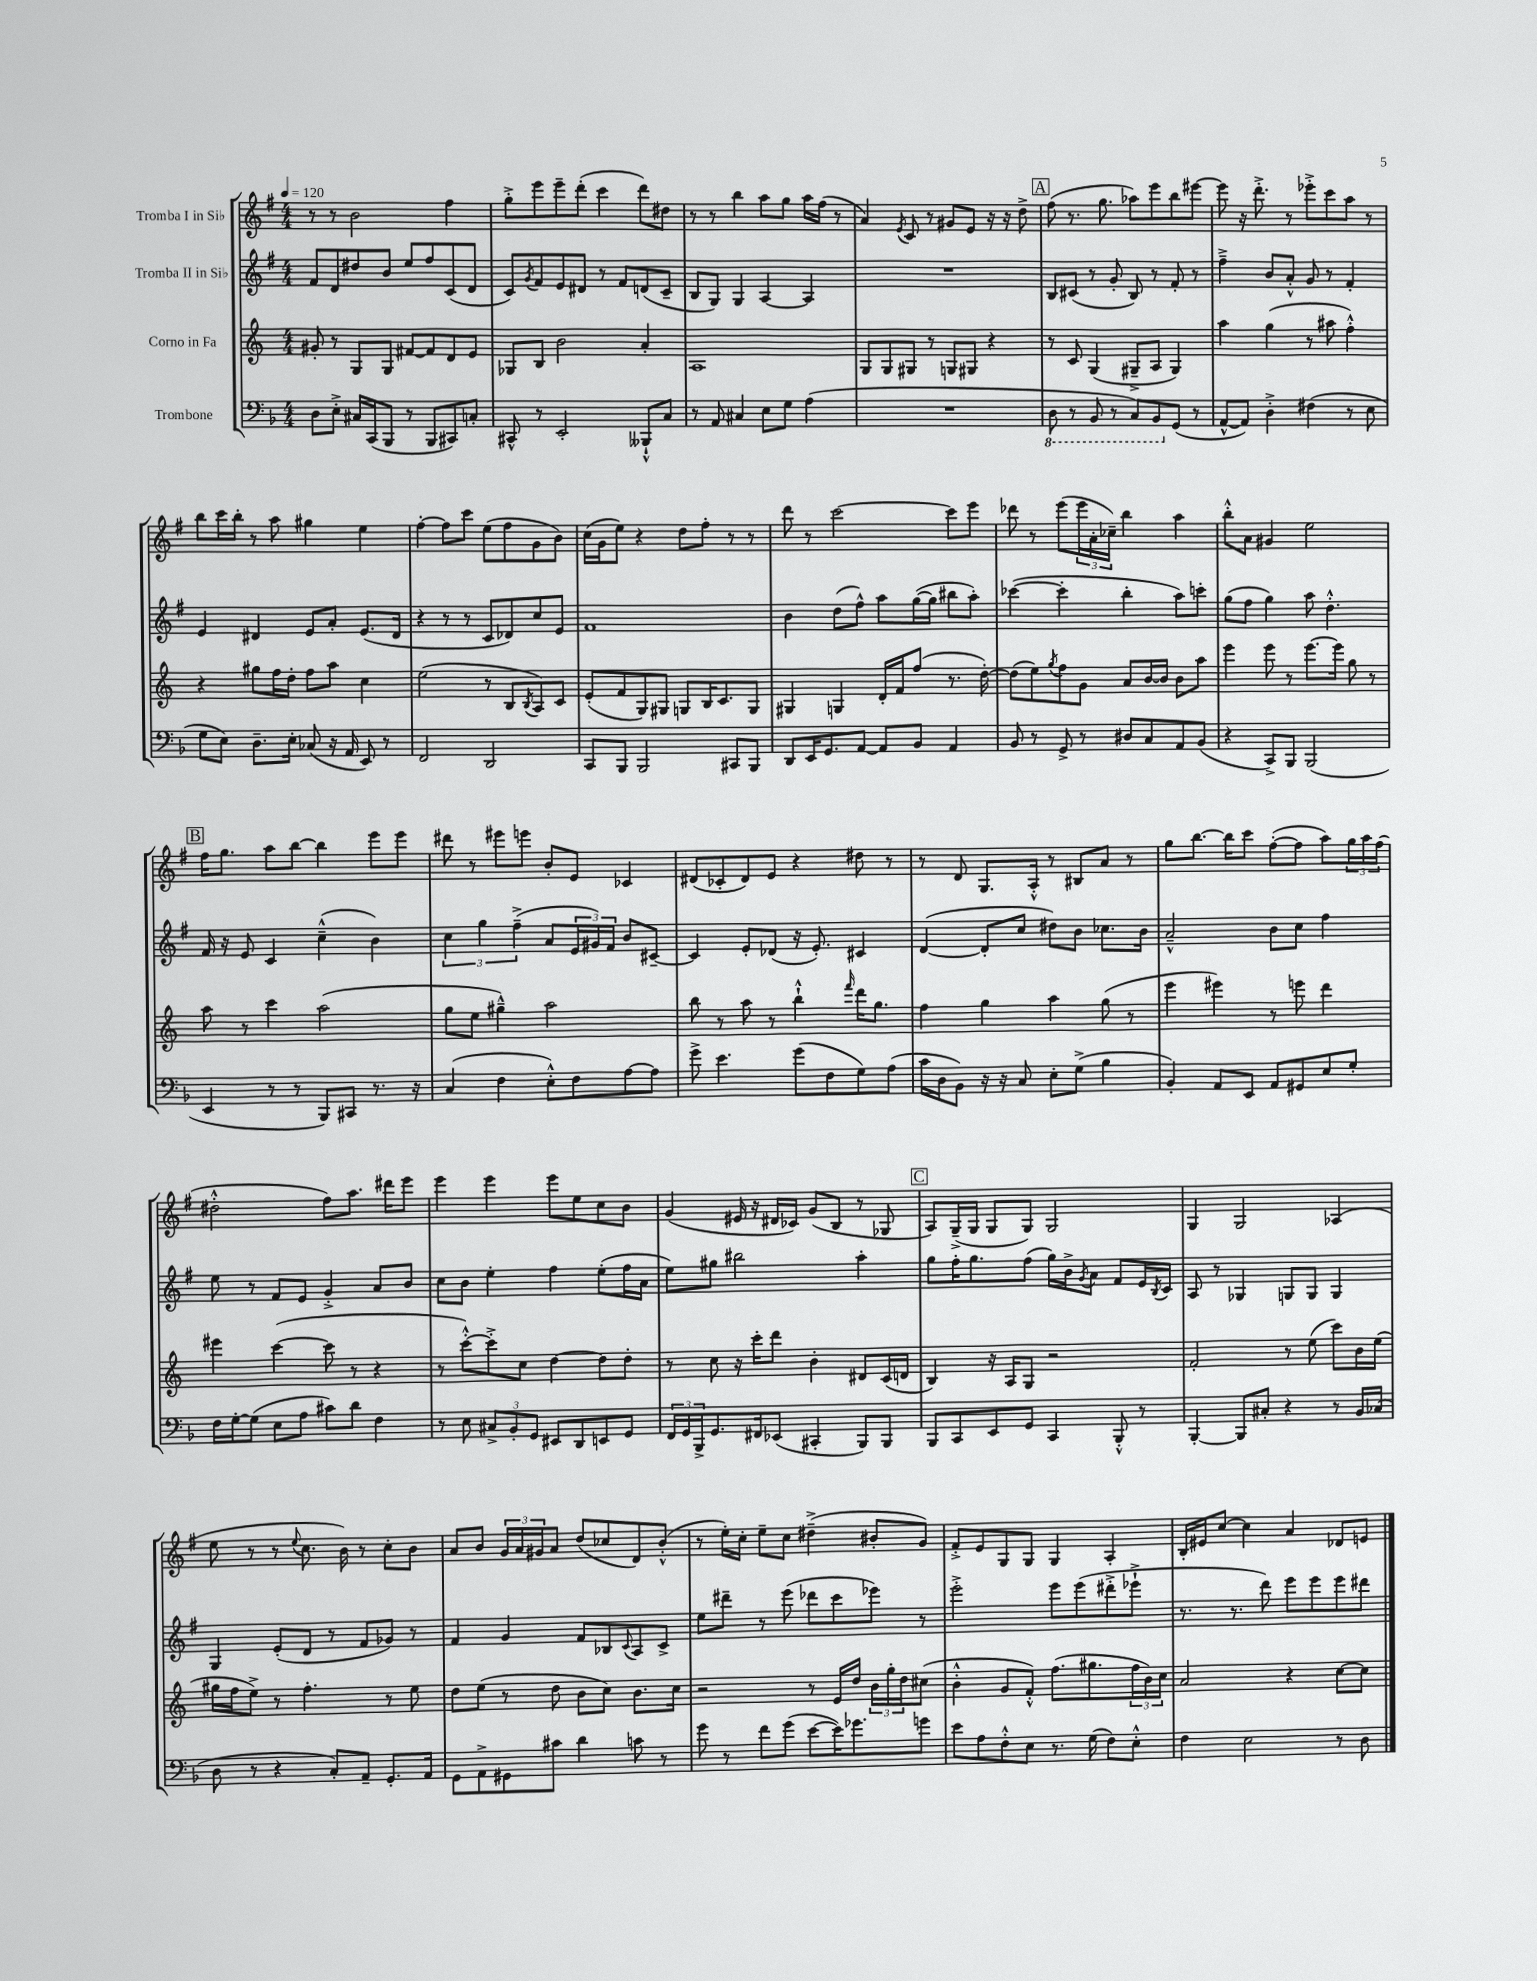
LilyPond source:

<<
\new StaffGroup <<
\new Staff = "s0" \with { instrumentName = "Tromba I in Sib" } {
    \clef treble \key g \major \numericTimeSignature \time 4/4 \tempo 4 = 120
    r8 r8 b'2 fis''4 |
    g''8-.-> e'''8 e'''8-- d'''8-.( c'''4 d'''8) dis''8 |
    r8 r8 b''4 a''8 g''8 a''16 fis''16( r8 |
    a'4) \acciaccatura { e'8 } c'8 r8 gis'8 e'8 r16 r16 d''8-> |
    \mark \markup { \box "A" } fis''8( r8. g''8. aes''8) e'''8 b''8 eis'''8~ |
    eis'''8 r16 d'''8.-.-> r8 ees'''8-.-> c'''8 a''8 r8 |
    b''8 c'''16 b''16-. r8 a''8 gis''4 e''4 |
    fis''4~-. fis''8 c'''8 e''8( fis''8 g'8 b'8) |
    c''16( g'16 e''8) r4 d''8 fis''8-. r8 r8 |
    d'''8 r8 c'''2~ c'''8 e'''8 |
    des'''8 r8 e'''8( \tuplet 3/2 { e'''16 a'16-. ces''16--) } b''4 a''4 |
    b''8-.-^ a'8 gis'4 e''2 |
    \mark \markup { \box "B" } fis''16 g''8. a''8 b''8~ b''4 e'''8 e'''8 |
    dis'''8 r8 eis'''8 e'''8 b'8-. e'8 ces'4 |
    dis'8( ces'8-. dis'8) e'8 r4 dis''8 r8 |
    r8 d'8 g8. a16-.-^ r8 bis8 a'8 r8 |
    g''8 b''8.~ b''16 c'''8 fis''8~-.( fis''8 a''8) \tuplet 3/2 { g''16 a''16 fis''16( } |
    dis''2-.-^ fis''8) a''8. dis'''16 e'''8 |
    e'''4 e'''4 e'''8 e''8 c''8 b'8 |
    g'4( eis'16 r16 dis'16 ces'16) g'8( b8 r8 ges8 |
    \mark \markup { \box "C" } a8) g16--->( g16 g8 g8) g2 |
    g4 g2 aes4( |
    e''8 r8 r8 \appoggiatura { e''8 } c''8. b'16) r8 c''8-. b'8 |
    a'8 b'8 \tuplet 3/2 { g'16 a'16 gis'16 } a'8 d''8( ces''8 d'8) b'8-.-^( |
    r8 e''16-.) c''16-. e''8-- c''8 dis''4--->( bis'8-. g'8) |
    fis'8-.-> e'8 g8 g8 g4 a4-. |
    b16-. eis'16 c''8~ c''4 a'4 des'8 e'8 \bar "|." |
}
\new Staff = "s1" \with { instrumentName = "Tromba II in Sib" } {
    \clef treble \key g \major \numericTimeSignature \time 4/4
    fis'8 d'8 dis''8 b'8 e''8 fis''8 c'8( d'8 |
    c'8) \acciaccatura { g'8 } fis'8 e'8 dis'8 r8 fis'8 d'8( c'8-- |
    b8 g8) g4 a4~ a4 |
    R1 |
    \mark \markup { \box "A" } b8 cis'8( r8 g'8-. b8) r8 fis'8-. r8 |
    fis''4---> b'8 a'8-.-^ g'8 r8 fis'4-. |
    e'4 dis'4 e'8 a'8-. e'8.( dis'16 |
    r4 r8 r8 c'8 des'8) c''8 e'8 |
    fis'1 |
    b'4 d''8( fis''8-^) a''8 g''16~( g''16 bis''8 a''8-.) |
    ces'''4~( ces'''4-. b''4-. a''8) c'''8-. |
    g''8( fis''8 g''4) a''8 d''4.-.-^ |
    \mark \markup { \box "B" } fis'16 r16 e'8 c'4 c''4---^( b'4) |
    \tuplet 3/2 { c''4 g''4 fis''4--->( } a'8 \tuplet 3/2 { e'16 gis'16) fis'16 } b'8 cis'8~-- |
    cis'4 e'8-. des'8( r16 e'8.-.) cis'4 |
    d'4~( d'8-. c''8 dis''8) b'8 ces''8. b'16 |
    a'2---^ b'8 c''8 fis''4 |
    e''8 r8 fis'8 e'8 g'4-.-> a'8 b'8 |
    c''8 b'8 e''4-. fis''4 e''8-.( fis''16 a'16 |
    e''8) gis''8 bis''2 a''4-. |
    \mark \markup { \box "C" } g''8 fis''16-. g''8. fis''8( g''16) b'16-> \acciaccatura { g'8 } a'8 fis'8 e'16 \acciaccatura { b8 } c'16 |
    a8 r8 ges4 g8 g8 g4 |
    g4 e'8-.( d'8 r8 fis'8 ges'8) r8 |
    fis'4 g'4 fis'8 bes8 \appoggiatura { c'8 } a8 c'8-> |
    e''8 dis'''8-- r8 e'''8( des'''8 c'''8 ees'''8) r8 |
    e'''2-.-> e'''8 e'''8( dis'''8-.-> ees'''8-!-> |
    r8. r8. d'''8) e'''8 e'''8 e'''8 dis'''8 \bar "|." |
}
\new Staff = "s2" \with { instrumentName = "Corno in Fa" } {
    \clef treble \key c \major \numericTimeSignature \time 4/4
    gis'8-. r8 g8 g8 fis'8~ fis'8 d'8 e'8 |
    ges8 b8 b'2 a'4-. |
    a1 |
    g8 g8 gis8 r8 g8 gis8 r4 |
    \mark \markup { \box "A" } r8 c'8 g4( gis8---> a8 gis4) |
    a''4 g''4( r8 ais''8 f''4-.-^) |
    r4 gis''8 f''16 d''16-. f''8 a''8 c''4 |
    e''2( r8 b8 \acciaccatura { b8 } a8) c'8 |
    e'8-.( f'8 g8) gis8 g8 b16 c'8. g8 |
    gis4 g4 d'16-. f'16 f''8( r8. d''16~-.) |
    d''8( e''8) \acciaccatura { g''8 } f''8 g'8 a'8 b'16~ b'16 b'8 a''8 |
    e'''4 e'''8 r8 e'''8.~ e'''16 g''8 r8 |
    \mark \markup { \box "B" } a''8 r8 c'''4 a''2( |
    g''8 e''8 gis''4---^) a''2 |
    b''8 r8 a''8 r8 b''4-!-^ \grace { f'''16 } d'''16 g''8. |
    f''4 g''4 a''4 g''8( r8 |
    e'''4 eis'''4) r8 e'''8 d'''4 |
    eis'''4 c'''4~( c'''8 r8 r4 |
    r8 c'''8~-.-^) c'''8-.-> c''8 d''4~ d''8 d''8-. |
    r8 c''8 r16 c'''16-. d'''8 b'4-. dis'8 c'16( d'16 |
    \mark \markup { \box "C" } b4) r16 a16 g8 r2 |
    f'2-. r8 e''8( c'''8) b'16 e''16( |
    gis''16 f''16 e''8->) r8 f''4.-. r8 e''8 |
    d''8 e''8( r8 d''8 b'8 c''8) b'8. c''16 |
    r2 r8 e'16 d''16 \tuplet 3/2 { b'16 g''16-. d''16 } cis''8( |
    b'4-.-^ g'8 f'8-.-^) f''8.( gis''8. \tuplet 3/2 { f''16 b'16) c''16 } |
    a'2 r4 c''8~ c''8 \bar "|." |
}
\new Staff = "s3" \with { instrumentName = "Trombone" } {
    \clef bass \key f \major \numericTimeSignature \time 4/4
    d8 e8-.-> cis16 c,16( bes,,8 r8 bes,,8 cis,8) c8-. |
    cis,8-^ r8 e,2-. beses,,8-!-^ c8 |
    r8 a,8 cis4 e8 g8 a4( |
    R1 |
    \mark \markup { \box "A" } \ottava #-1 d,8 r8 bes,,8 r8 c,8) bes,,8 \ottava #0 g,8( r8 |
    a,8~-^ a,8) d4-.-> fis4( r8 e8 |
    g8 e8) d8.-- e16-. ces8( r16 a,16 e,8) r8 |
    f,2 d,2 |
    c,8 bes,,8 bes,,2 cis,8 bes,,8 |
    d,8 e,16 g,8. a,8~ a,8 bes,8 a,4 |
    bes,8 r8 g,8-> r8 dis8 c8 a,8 bes,8( |
    r4 c,8->) bes,,8 bes,,2( |
    \mark \markup { \box "B" } e,4 r8 r8 bes,,8) cis,8 r8. r16 |
    c4( f4 e8-.-^) f8 a8~ a8 |
    g'8-> e'4. g'8( f8 g8) a8( |
    c'16 d16 bes,8) r16 r16 c8 e8-. g8->( bes4 |
    bes,4-.) a,8 e,8 a,8 gis,8 e8 g8-. |
    f16 g16~-. g8( e8 a8 cis'8) d'8 f4 |
    r8 e8 \tuplet 3/2 { cis8-> bes,8-. g,8 } eis,8 d,8 e,8 g,8 |
    \tuplet 3/2 { f,16 g,16 bes,,16-> } g,8. fis,16 ees,8( cis,4-. bes,,8) bes,,8 |
    \mark \markup { \box "C" } bes,,8 c,8 e,8 g,8 c,4 bes,,8-.-^ r8 |
    bes,,4~-. bes,,8 cis8-. r4 r8 bes,16 ces16( |
    d8 r8 r4 c8-.) a,8-- g,8.-. a,16 |
    g,8 a,8-> gis,8 cis'8 d'4 c'8 r8 |
    g'8 r8 f'8 g'8( e'8~ e'16) ges'8. g'8 |
    e'8 a8 f8-.-^ e8 r8. g16( f8) e8-.-^ |
    f4 e2 r8 d8 \bar "|." |
}
>>
>>
\layout { \context { \Score \remove "Bar_number_engraver" } }
